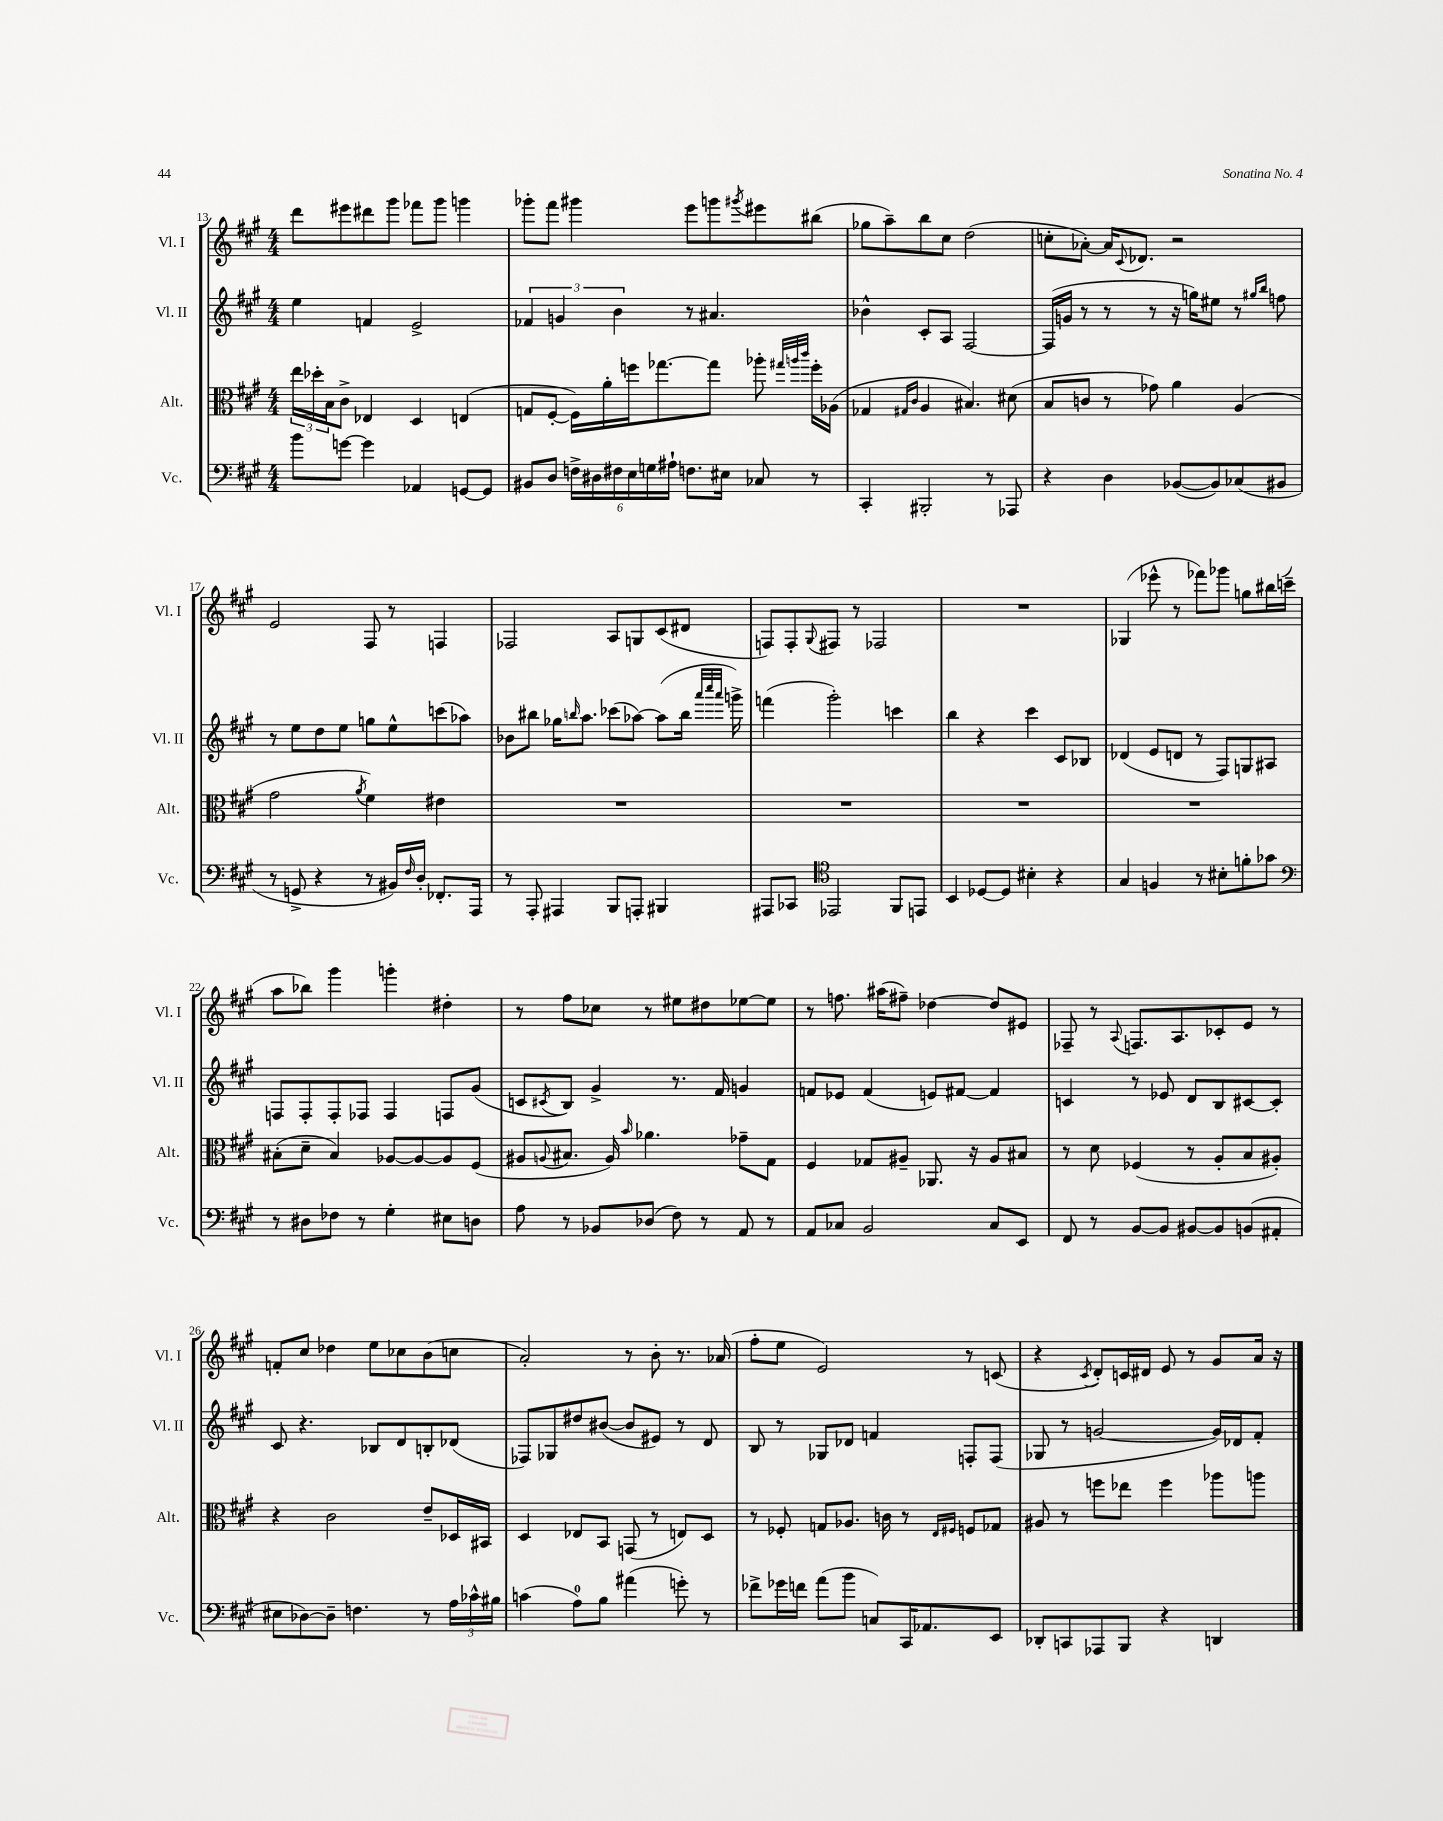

**kern	**kern	**kern	**kern
*part4	*part3	*part2	*part1
*staff4	*staff3	*staff2	*staff1
*I"Vc.	*I"Alt.	*I"Vl. II	*I"Vl. I
*I'Vc.	*I'Alt.	*I'Vl. II	*I'Vl. I
*clefF4	*clefC3	*clefG2	*clefG2
*k[f#c#g#]	*k[f#c#g#]	*k[f#c#g#]	*k[f#c#g#]
*M4/4	*M4/4	*M4/4	*M4/4
=13	=13	=13	=13
8b\L	24ee\LL	4ee\	8ddd\L
.	24dd-X'\	.	.
.	24B\J	.	.
[8gn\J	8c#^\J	.	8eee#X\
4g\]	4E-X/	4fn/	8ddd#X\
.	.	.	8ggg#\J
4AA-X/	4D/	2e^/	8fff-X\L
.	.	.	8ggg#\J
[8GGn/L	(4En/	.	4gggn\
8GG/J]	.	.	.
=14	=14	=14	=14
8BB#X/L	8Gn/L	6f-X/	8ggg-X'\L
8D/J	[8F#'/J	.	8fff#\J
.	.	6gn/	.
24Fn^\LL	16F#\LL])	.	4ggg#X\
24D#X\	.	.	.
.	16a'\	.	.
24F#X\	.	6b\	.
24E\	16ffn\J	.	.
24Gn\	.	.	.
.	[8.gg-X\	.	.
24A#X`\JJ	.	.	.
8.Fn\L	.	8r	8eee\L
.	8gg-\J]	4.a#X/	8gggn\
16E#X\Jk	.	.	.
.	.	.	8qggg#X/
8C-X/	8aa-X'\	.	8eee#X\
.	32qqgg#X/LLL	.	.
.	32qqaan/	.	.
.	32qqccc#/JJJ	.	.
8r	16ff'\LL	.	(8bb#X\J
.	(16A-X\JJ	.	.
=15	=15	=15	=15
4CC#'/	4G-X/	4b-X^^\	8gg-X\L
.	.	.	8aa~\)
.	16qqG#X/LL	.	.
.	16qqc#/JJ	.	.
2BBB#X'/	4A/	8c#'/L	8bb\
.	.	8A/J	8cc#\J
.	4.B#X/)	[2F#/	(2dd\
8r	.	.	.
8AAA-X/	(8d#X\	.	.
=16	=16	=16	=16
4r	8B/L	(16F#/LL]	8ccn'\L
.	.	16gn/JJ	.
.	8cn/J	8r	[8a-X'\J)
4D\	8r	8r	16a-/KL]
.	.	.	8qqc#/
.	.	.	8.d-X/J
.	8g-X\)	8r	.
([8BB-X/L	4a\	16r	2r
.	.	16ggn\KL)	.
8BB-/])	.	8ee#X\J	.
(8C-X/	(4A/	8r	.
.	.	16qqgg#X/LL	.
.	.	16qqbb/JJ	.
8BB#X/J	.	8ffn\	.
!!LO:LB:g=z
=17	=17	=17	=17
8r	2g#\	8r	2e/
8GGn^/	.	8ee\L	.
4r	.	8dd\	.
.	.	8ee\J	.
.	8qa/	.	.
8r	4f#\)	8ggn\L	8F#/
16BB#X/LL)	.	8ee^^\	8r
16qqF#/	.	.	.
16D'/JJ	.	.	.
8.FF-X'/L	4e#X\	(8cccn\	4Fn/
.	.	8aa-X\J)	.
16AAA/Jk	.	.	.
=18	=18	=18	=18
8r	1r	8b-X\L	2F-X/
8AAA'/	.	8bb#X\J	.
4AAA#X/	.	16gg-X\KL	.
.	.	16qqbbn/	.
.	.	8.aa\J	.
8BBB/L	.	(8ccc-X\L	8A/L
8AAAn'/J	.	[8aa-X\J)	8Gn/
4BBB#X/	.	(8aa-\L]	(8c#/
.	.	16bb\Jk	8d#X/J
.	.	32qqaaa/LLL	.
.	.	32qqcccc#/	.
.	.	32qqaaa/JJJ	.
.	.	16gggn^\)	.
=19	=19	=19	=19
8AAA#X/L	1r	(4fffn\	8Fn/L)
8CC-X/J	.	.	8F'/
*clefC4	*	*	*
.	.	.	8qqG#/
2EE-X/	.	2ggg#'\)	8F#X/J
.	.	.	8r
.	.	.	2F-X/
8FF#/L	.	4cccn\	.
8EEn/J	.	.	.
=20	=20	=20	=20
4BB/	1r	4bb\	1r
[8D-X/L	.	4r	.
8D-/J]	.	.	.
4B#X'\	.	4ccc#\	.
4r	.	8c#/L	.
.	.	8B-X/J	.
=21	=21	=21	=21
4G#/	1r	(4d-X/	(4G-X/
4Fn/	.	8e/L	8eee-X^^\
.	.	8dn/J	8r
8r	.	8r	8fff-X\L)
8B#X'\L	.	8F#/L)	8ggg-X\J
8fn'\	.	8Gn/	8ggn\L
8g-X\J	.	8A#X/J	16bb#X\L
.	.	.	(16cccn~\JJ
!!LO:LB:g=z
=22	=22	=22	=22
*clefF4	*	*	*
8r	(8B#X'\L	8Fn/L	8aa\L
8D#X\L	8d~\J	8F'/	8bb-X\J)
8F-X\J	4B#/)	8F'/	4ggg#\
8r	.	8F-X/J	.
4G#'\	[8A-X/L	4F-/	4gggn'\
.	8A-/_	.	.
8E#X\L	8A-/]	8Fn/L	4dd#X'\
8Dn\J	(8F#/J	(8g#/J	.
=23	=23	=23	=23
8A\	8A#X/L	8cn/L	8r
.	8qqAn/	8qc#X/	.
8r	8.B#X/J	8B/J)	8ff#\L
8BB-X/L	.	4g#^/	8cc-X\J
.	16A/)	.	.
.	16qqb/	.	.
(8D-X/J	4.a-X\	.	8r
8F#\)	.	8.r	8ee#X\L
8r	.	.	8dd#X\
.	.	16f#/	.
8AA/	8g-X~\L	4gn/	[8ee-X\
8r	8G#\J	.	8ee-\J]
=24	=24	=24	=24
8AA/L	4F#/	8fn/L	8r
8C-X/J	.	8e-X/J	8.ffn\
2BB/	8G-X/L	(4f/	.
.	.	.	(16aa#X\KL
.	8A#X~/J	.	8ff#X~\J)
.	8.AA-X/	8en/L)	[4dd-X\
.	.	[8f#X/J	.
.	16r	.	.
8C-/L	8A#/L	4f#/]	8dd-/L]
8EE/J	8B#X/J	.	8e#X/J
=25	=25	=25	=25
8FF#/	8r	4cn/	8F-X~/
8r	8d\	.	8r
.	.	.	8qqA/
[8BB/L	(4F-X/	8r	8.Fn/L
8BB/J]	.	8e-X/	.
.	.	.	8.A/
[8BB#X/L	8r	8d/L	.
8BB#/]	8A'/L	8B/	8c-X'/
(8BBn/	8B/	[8c#X/	8e/J
8AA#X'/J	8A#X'/J)	8c#'/J]	8r
!!LO:LB:g=z
=26	=26	=26	=26
8E#X\L	4r	8c#/	8fn'/L
[8D-X\)	.	4.r	8cc#/J
8D-~\J]	2c#\	.	4dd-X\
4.Fn\	.	.	.
.	.	8B-X/L	8ee\L
.	.	8d/	8cc-X\
8r	8e~/L	8Bn'/	(8b\
24A\LL	16D-X/L	(8d-X/J	8ccn\J
24c-X^^\	.	.	.
.	16BB#X/JJ	.	.
24B#X\JJ	.	.	.
=27	=27	=27	=27
(4cn\	4D/	8F-X/L)	2a'/)
.	.	8G-X/	.
8A\L)	8E-X/L	8dd#X/	.
8B\J	8BB/J	([8b#X/J	.
(4a#X\	(8GGn/	8b#/L]	8r
.	8r	8e#X/J)	8b'\
8gn'\)	8En/L)	8r	8.r
8r	8D/J	8d/	.
.	.	.	(16a-X/
=28	=28	=28	=28
8f-X^\L	8r	8B/	8ff#'\L
16g-X\L	8F-X'/	8r	8ee\J
16fn\JJ	.	.	.
(8a\L	8Gn/L	8G-X/L	2e/)
8b\J	8.A-X/J	8d-X/J	.
8Cn/L)	.	4fn/	.
.	16cn\	.	.
16CC#/K	8r	.	.
8.AA-X/	.	.	.
.	16qqE/LL	.	.
.	16qqF#X/JJ	.	.
.	8Fn/L	8Fn'/L	8r
8EE/J	8G-X/J	(8F/J	(8cn/
=29	=29	=29	=29
8DD-X'/L	8A#X/	8G-X/	4r
8CCn/	8r	8r	.
.	.	.	8qc#/
8AAA-X/	8ffn\L	[2gn/	8d'/L)
8BBB/J	8ee-X\J	.	16cn/L
.	.	.	16d#X/JJ
4r	4ff\	.	8e/
.	.	.	8r
4DDn/	8aa-X\L	16g/LL])	8g#/L
.	.	16d-X/J	.
.	8aan\J	8f#'/J	16a/Jk
.	.	.	16r
==	==	==	==
*-	*-	*-	*-
